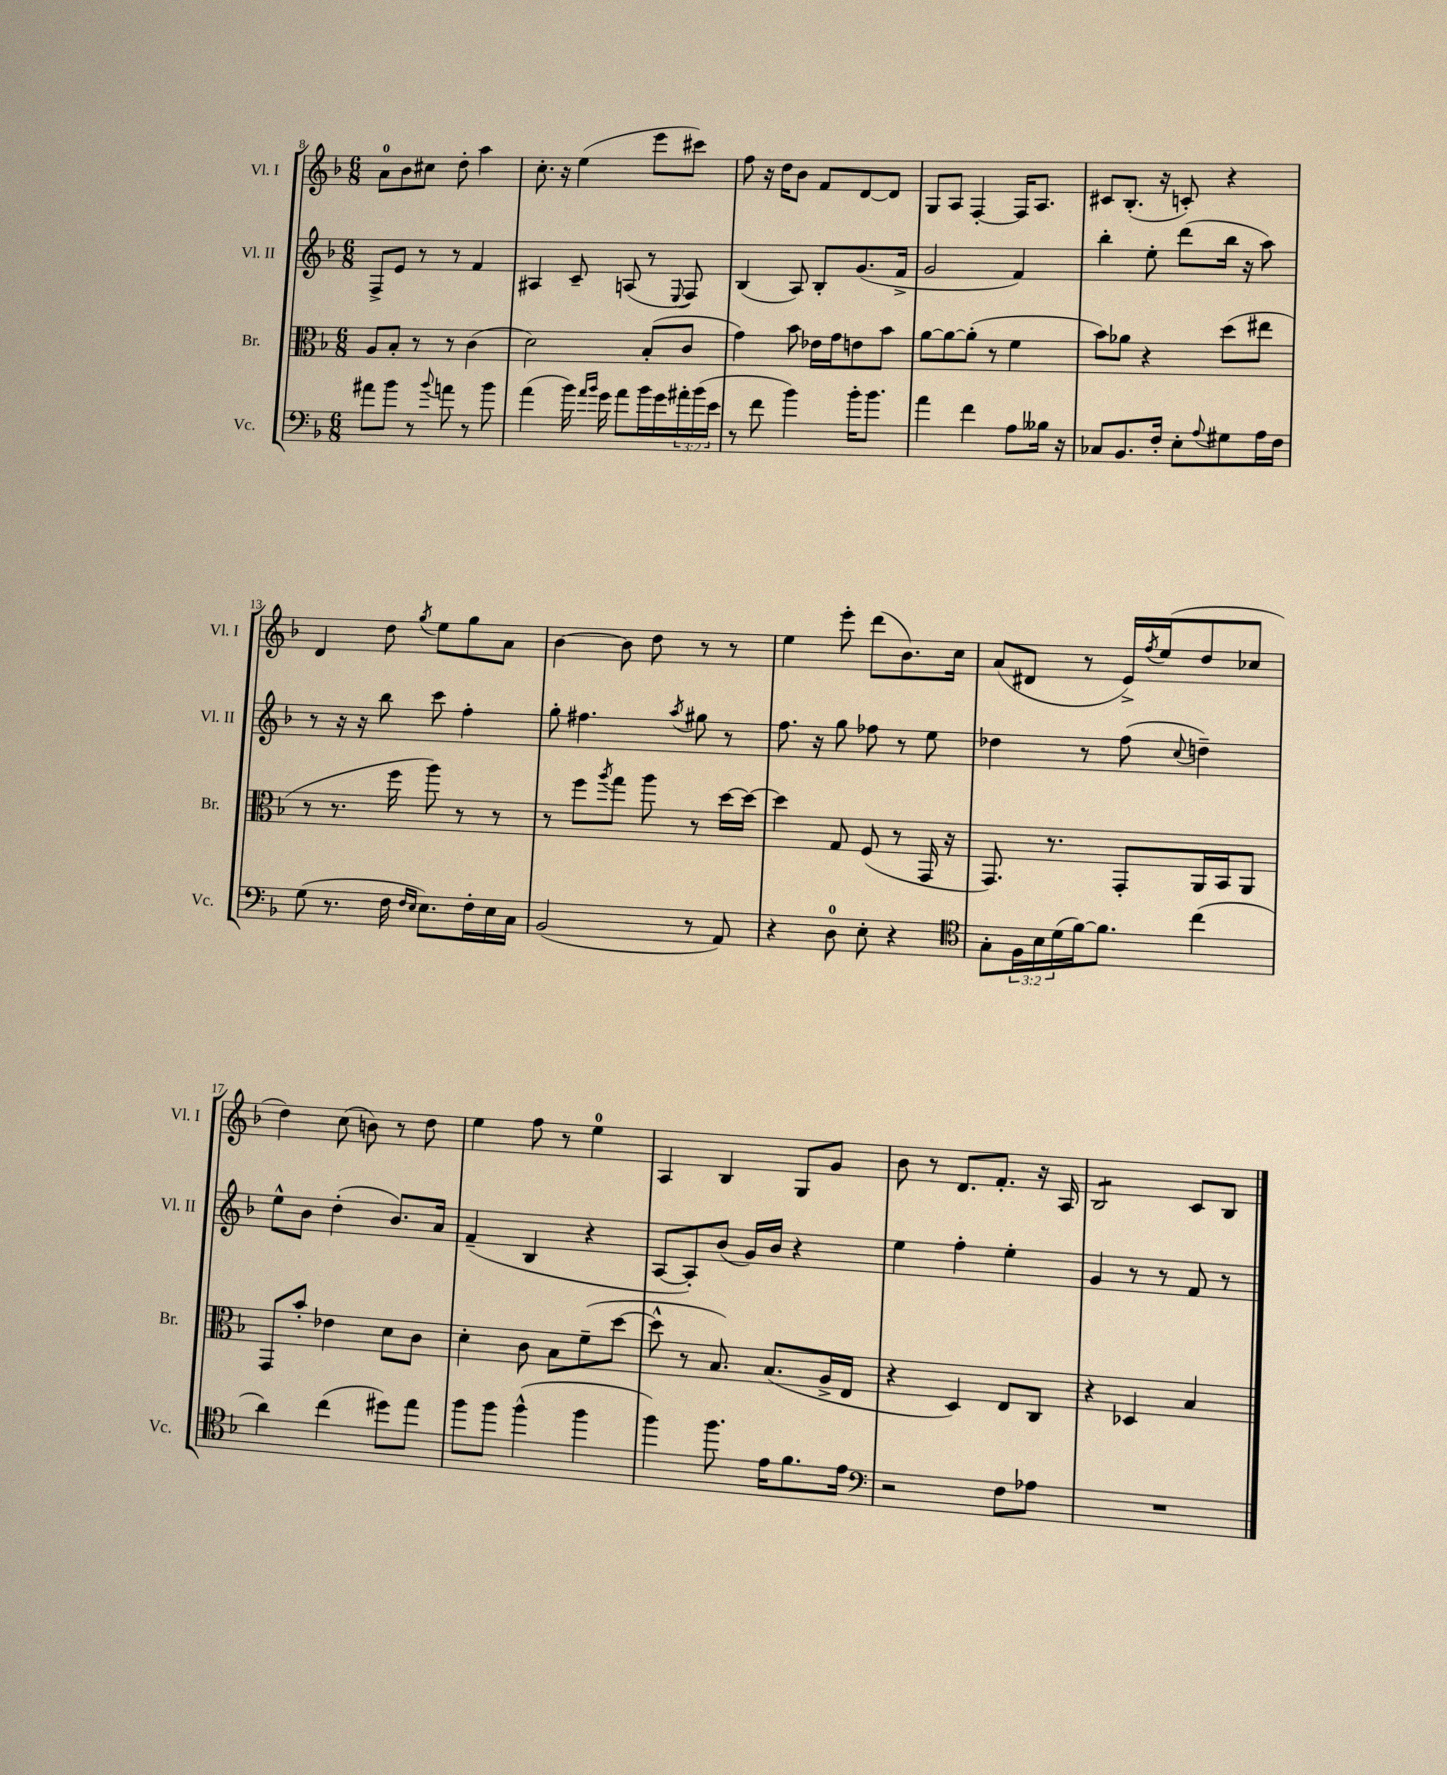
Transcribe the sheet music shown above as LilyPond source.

<<
\new StaffGroup <<
\new Staff = "s0" \with { instrumentName = "Vl. I" shortInstrumentName = "Vl. I" } {
    \clef treble \key f \major \numericTimeSignature \time 6/8
    a'8-0 bes'8 cis''8 d''8-. a''4 |
    c''8.-. r16 e''4( e'''8 cis'''8) |
    f''8 r16 d''16 bes'8 f'8 d'8~ d'8 |
    g8 a8 f4~-. f16 a8. |
    cis'8 bes8.-.( r16 c'8-.) r4 |
    d'4 d''8 \acciaccatura { g''8 } e''8 g''8 a'8 |
    bes'4~ bes'8 d''8 r8 r8 |
    e''4 e'''8-. d'''8( bes'8.) c''16 |
    a'8( dis'8 r8 e'16->) \acciaccatura { f''8 } e''16( d''8 ces''8 |
    d''4) c''8( b'8) r8 d''8 |
    e''4 f''8 r8 e''4-0 |
    a4 bes4 g8 g'8 |
    bes'8 r8 d'8. f'8.-. r16 a16 |
    bes2:8 c'8 bes8 \bar "|." |
}
\new Staff = "s1" \with { instrumentName = "Vl. II" shortInstrumentName = "Vl. II" } {
    \clef treble \key f \major \numericTimeSignature \time 6/8
    f8-> e'8 r8 r8 f'4 |
    ais4 c'8-- a8( r8 \appoggiatura { e8 } f8) |
    bes4( a8) bes8-. g'8.( f'16-> |
    g'2 f'4) |
    bes''4-. e''8-. d'''8( bes''16 r16 a''8) |
    r8 r16 r16 bes''8 c'''8 f''4-. |
    g''8-. fis''4. \acciaccatura { a''8 } gis''8 r8 |
    f''8. r16 g''8 fes''8 r8 e''8 |
    des''4 r8 f''8( \appoggiatura { c''8 } d''4--) |
    e''8-^ bes'8 d''4-.( bes'8.) a'16 |
    f'4--( bes4 r4 |
    a8~ a8-.) bes'8( g'16) bes'16 r4 |
    e''4 f''4-. e''4-. |
    g'4 r8 r8 f'8 r8 \bar "|." |
}
\new Staff = "s2" \with { instrumentName = "Br." shortInstrumentName = "Br." } {
    \clef alto \key f \major \numericTimeSignature \time 6/8
    a8 bes8-. r8 r8 c'4( |
    d'2) bes8-.( c'8 |
    g'4) bes'8 ees'16 g'16 e'8 bes'8 |
    a'8~ a'8~ a'8-.( r8 f'4 |
    bes'8) aes'8 r4 d''8( eis''8 |
    r8 r8. f''16 a''8) r8 r8 |
    r8 f''8 \acciaccatura { a''8 } g''8 a''8 r8 d''16~ d''16~ |
    d''4 g8 f8( r8 g,16 r16 |
    g,8.) r8. g,8-. a,16 bes,16 a,8 |
    g,8 bes'8-. ees'4 d'8 c'8 |
    d'4-. c'8 bes8 f'8--( d''8~ |
    d''8-^ r8 bes8.) bes8.( a16-> e16 |
    r4 d4) e8 c8 |
    r4 des4 bes4 \bar "|." |
}
\new Staff = "s3" \with { instrumentName = "Vc." shortInstrumentName = "Vc." } {
    \clef bass \key f \major \numericTimeSignature \time 6/8 \override Staff.TupletNumber.text = #tuplet-number::calc-fraction-text
    ais'8 bes'8 r8 \appoggiatura { bes'8 } a'8 r8 bes'8 |
    a'4( bes'16) \grace { a'16 bes'16 } g'16 a'8 bes'16 g'16 \tuplet 3/2 { ais'16-. bes'16( e'16 } |
    r8 f'8 bes'4) bes'16-. bes'8. |
    a'4 f'4 a8 beses16 r16 |
    ces8 bes,8. f16-. e8-. \appoggiatura { a8 } gis8 a16 f16 |
    g8( r8. f16 \grace { f16 e16 } e8.) f16-. e16 c16 |
    bes,2( r8 a,8) |
    r4 d8-0 e8-. r4 |
    \clef tenor g8-. \tuplet 3/2 { f16 bes16 d'16( } f'16~) f'8. c''4( |
    a'4) c''4( dis''8) e''8 |
    f''8 f''8 f''4-^( f''4 |
    f''4) f''8. e'16 f'8. e'16 |
    \clef bass r2 f8 aes8 |
    R2. \bar "|." |
}
>>
>>
\layout { \context { \Score currentBarNumber = #8 } }
